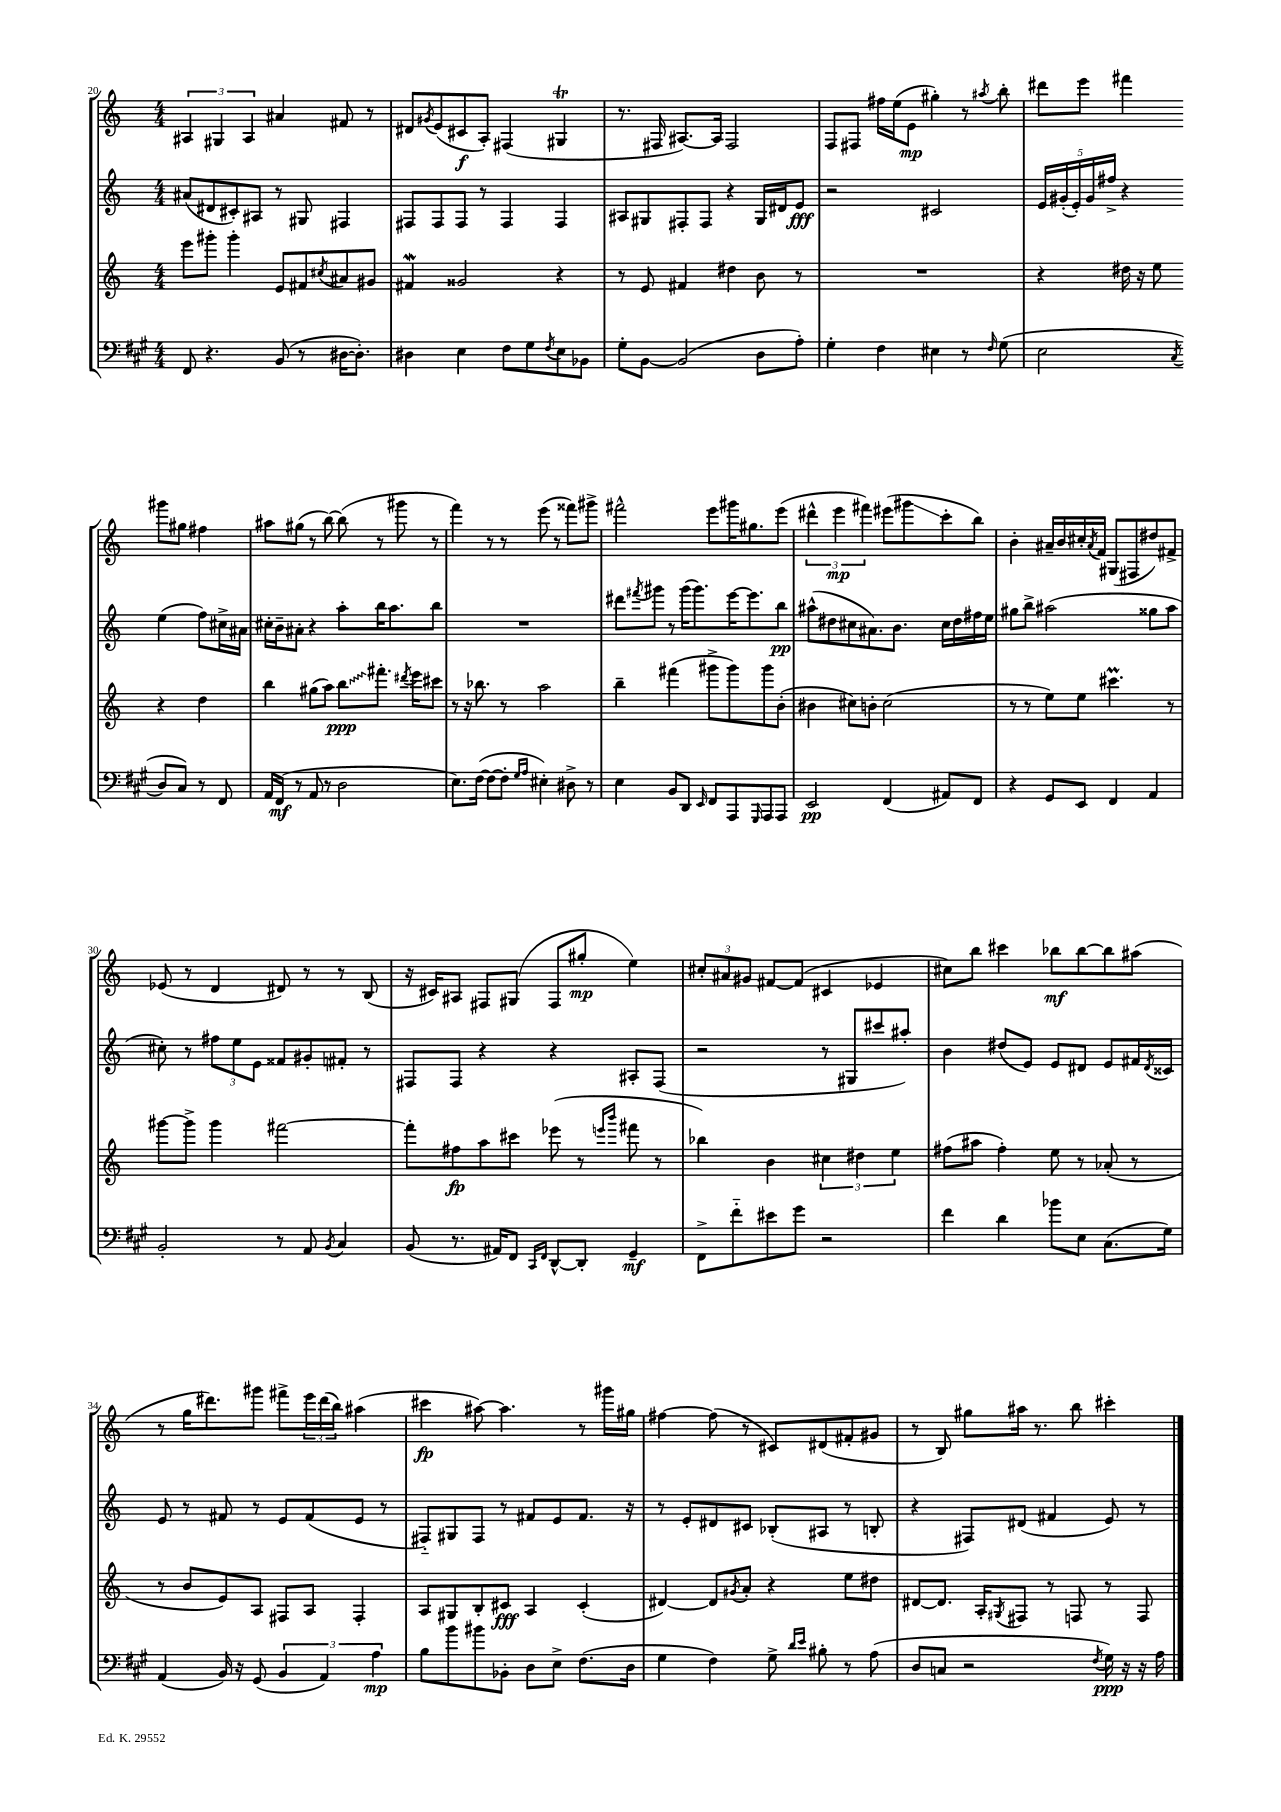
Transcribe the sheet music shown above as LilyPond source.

<<
\new StaffGroup <<
\new Staff = "s0" {
    \clef treble \key c \major \numericTimeSignature \time 4/4
    \tuplet 3/2 { ais4 gis4 ais4 } ais'4 fis'8 r8 |
    dis'8 \acciaccatura { gis'8 } e'8( cis'8\f a8-.) fis4( gis4\trill |
    r8. fis16 ais8.~) ais16 fis2 |
    f8 fis8 fis''16 e''16( e'8\mp gis''4-.) r8 \acciaccatura { ais''8 } b''8-. |
    dis'''8 e'''8 fis'''4 gis'''8 gis''8 fis''4 |
    ais''8 gis''8( r8 b''8~) b''8( r8 gis'''8 r8 |
    f'''4) r8 r8 e'''8( r8 fisis'''8) gis'''8-> |
    fis'''2-^ e'''8 gis'''16 gis''8. e'''8( |
    \tuplet 3/2 { dis'''4-^ e'''4\mp fis'''4) } eis'''8( gis'''8\glissando c'''8-. b''8) |
    b'4-. ais'16-- b'16 cis''16-. \acciaccatura { ais'8 } f'16 gis8( fis8 dis''8) fis'8-> |
    ees'8( r8 d'4 dis'8) r8 r8 b8( |
    r16 cis'16) ais8 fis8 gis8( fis8 gis''8-.\mp e''4) |
    \tuplet 3/2 { cis''8-. ais'8 gis'8 } fis'8~ fis'8( cis'4 ees'4 |
    cis''8) b''8 cis'''4 bes''8\mf bes''8~ bes''8 ais''8( |
    r8 g''16 dis'''8.) gis'''8 fis'''8-> \tuplet 3/2 { e'''16 dis'''16( b''16) } ais''4( |
    cis'''4\fp ais''8~) ais''4. r8 gis'''16 gis''16 |
    fis''4~ fis''8( r8 cis'8) dis'8( fis'8-. gis'8 |
    r8 b8) gis''8 ais''16 r8. b''8 cis'''4-. \bar "|." |
}
\new Staff = "s1" {
    \clef treble \key c \major \numericTimeSignature \time 4/4
    ais'8( dis'8 cis'8-.) ais8 r8 gis8 fis4 |
    fis8 fis8 fis8 r8 fis4 fis4 |
    ais8 gis8 fis8-. fis8 r4 gis16 dis'16 e'8\fff |
    r2 cis'2 |
    \tuplet 5/4 { e'16 gis'16-.( e'16-.) gis'16 fis''16-> } r4 e''4( fis''8) cis''16-> ais'16 |
    cis''16-. b'16-- ais'8-. r4 a''8-. b''16 a''8. b''8 |
    R1 |
    dis'''8 \acciaccatura { fis'''8 } gis'''8 r8 gis'''16( gis'''8.) e'''16~ e'''8. b''8\pp |
    ais''8-^( dis''8 cis''8 ais'8.) b'8. cis''16 dis''16 fis''16 e''16 |
    gis''8 b''8-> ais''2( gisis''8 ais''8 |
    cis''8-.) r8 \tuplet 3/2 { fis''8 e''8 e'8 } fisis'8 gis'8-. fis'8-. r8 |
    fis8 fis8 r4 r4 ais8-. fis8( |
    r2 r8 gis8 cis'''8 ais''8-.) |
    b'4 dis''8( e'8) e'8 dis'8 e'8 fis'16 \acciaccatura { dis'8 } cisis'16 |
    e'8 r8 fis'8 r8 e'8 fis'8( e'8 r8 |
    fis8-_) gis8 fis8 r8 fis'8 e'8 fis'8. r16 |
    r8 e'8-. dis'8 cis'8 bes8-.( ais8 r8 b8-. |
    r4 fis8) dis'8( fis'4 e'8) r8 \bar "|." |
}
\new Staff = "s2" {
    \clef treble \key c \major \numericTimeSignature \time 4/4
    e'''8 gis'''8-. gis'''4-. e'8 fis'8 \acciaccatura { cis''8 } ais'8 gis'8 |
    fis'4\mordent gisis'2 r4 |
    r8 e'8 fis'4 dis''4 b'8 r8 |
    R1 |
    r4 dis''16 r16 e''8 r4 dis''4 |
    b''4 gis''8( a''8) \once \override Glissando.style = #'zigzag b''8\glissando\ppp fis'''8.-. \acciaccatura { dis'''8 } e'''16 cis'''8 |
    r8 r16 bes''8. r8 a''2 |
    b''4-- fis'''4( gis'''8-> gis'''8) gis'''8 b'8-.( |
    bis'4 cis''8) b'8-. cis''2( |
    r8 r8 e''8) e''8 cis'''4.\prall r8 |
    gis'''8~ gis'''8-> gis'''4 fis'''2~ |
    fis'''8-. fis''8\fp a''8 cis'''8 ees'''8( r8 \grace { e'''16 b'''16 } fis'''8 r8 |
    bes''4) b'4 \tuplet 3/2 { cis''4 dis''4 e''4 } |
    fis''8( ais''8 fis''4-.) e''8 r8 aes'8-.( r8 |
    r8 b'8 e'8) a8 fis8 a8 fis4-. |
    a8 gis8 b8-. cis'8\fff a4 cis'4-.( |
    dis'4~) dis'8 \acciaccatura { gis'8 } a'8-. r4 e''8 dis''8 |
    dis'8~ dis'8. a16-. \acciaccatura { gis8 } fis8 r8 f8 r8 f8 \bar "|." |
}
\new Staff = "s3" {
    \clef bass \key a \major \numericTimeSignature \time 4/4
    fis,8 r4. b,8( r8 dis16~ dis8.-.) |
    dis4 e4 fis8 gis8 \acciaccatura { fis8 } e8 bes,8 |
    gis8-. b,8~ b,2( d8 a8-.) |
    gis4-. fis4 eis4 r8 \grace { fis16 } gis8( |
    e2 \acciaccatura { cis8 } d8 cis8) r8 fis,8 |
    a,16 fis,16\mf( r8 a,8 r8 d2 |
    e8.) fis16~( fis8~ fis8-. \grace { gis16 a16 } eis4-.) dis8-> r8 |
    e4 b,8 d,8 \grace { e,16 } fis,8 a,,8 \grace { gis,,16 } a,,8 a,,8 |
    e,2\pp fis,4( ais,8) fis,8 |
    r4 gis,8 e,8 fis,4 a,4 |
    b,2-. r8 a,8 \acciaccatura { b,8 } cis4 |
    b,8( r8. ais,16) fis,8 \grace { cis,16 fis,16 } d,8~-^ d,8-. gis,4--\mf |
    fis,8-> fis'8-_ eis'8 gis'8 r2 |
    fis'4 d'4 bes'8 e8 cis8.( gis16) |
    a,4( b,16) r16 gis,8( \tuplet 3/2 { b,4 a,4) a4\mp } |
    b8 b'8 bis'8 bes,8-. d8 e8-> fis8.( d16 |
    gis4 fis4) gis8-> \grace { d'16 e'16 } bis8-. r8 a8( |
    d8 c8 r2 \acciaccatura { fis8 } gis16\ppp) r16 r16 a16 \bar "|." |
}
>>
>>
\layout { \context { \Score currentBarNumber = #20 } }
